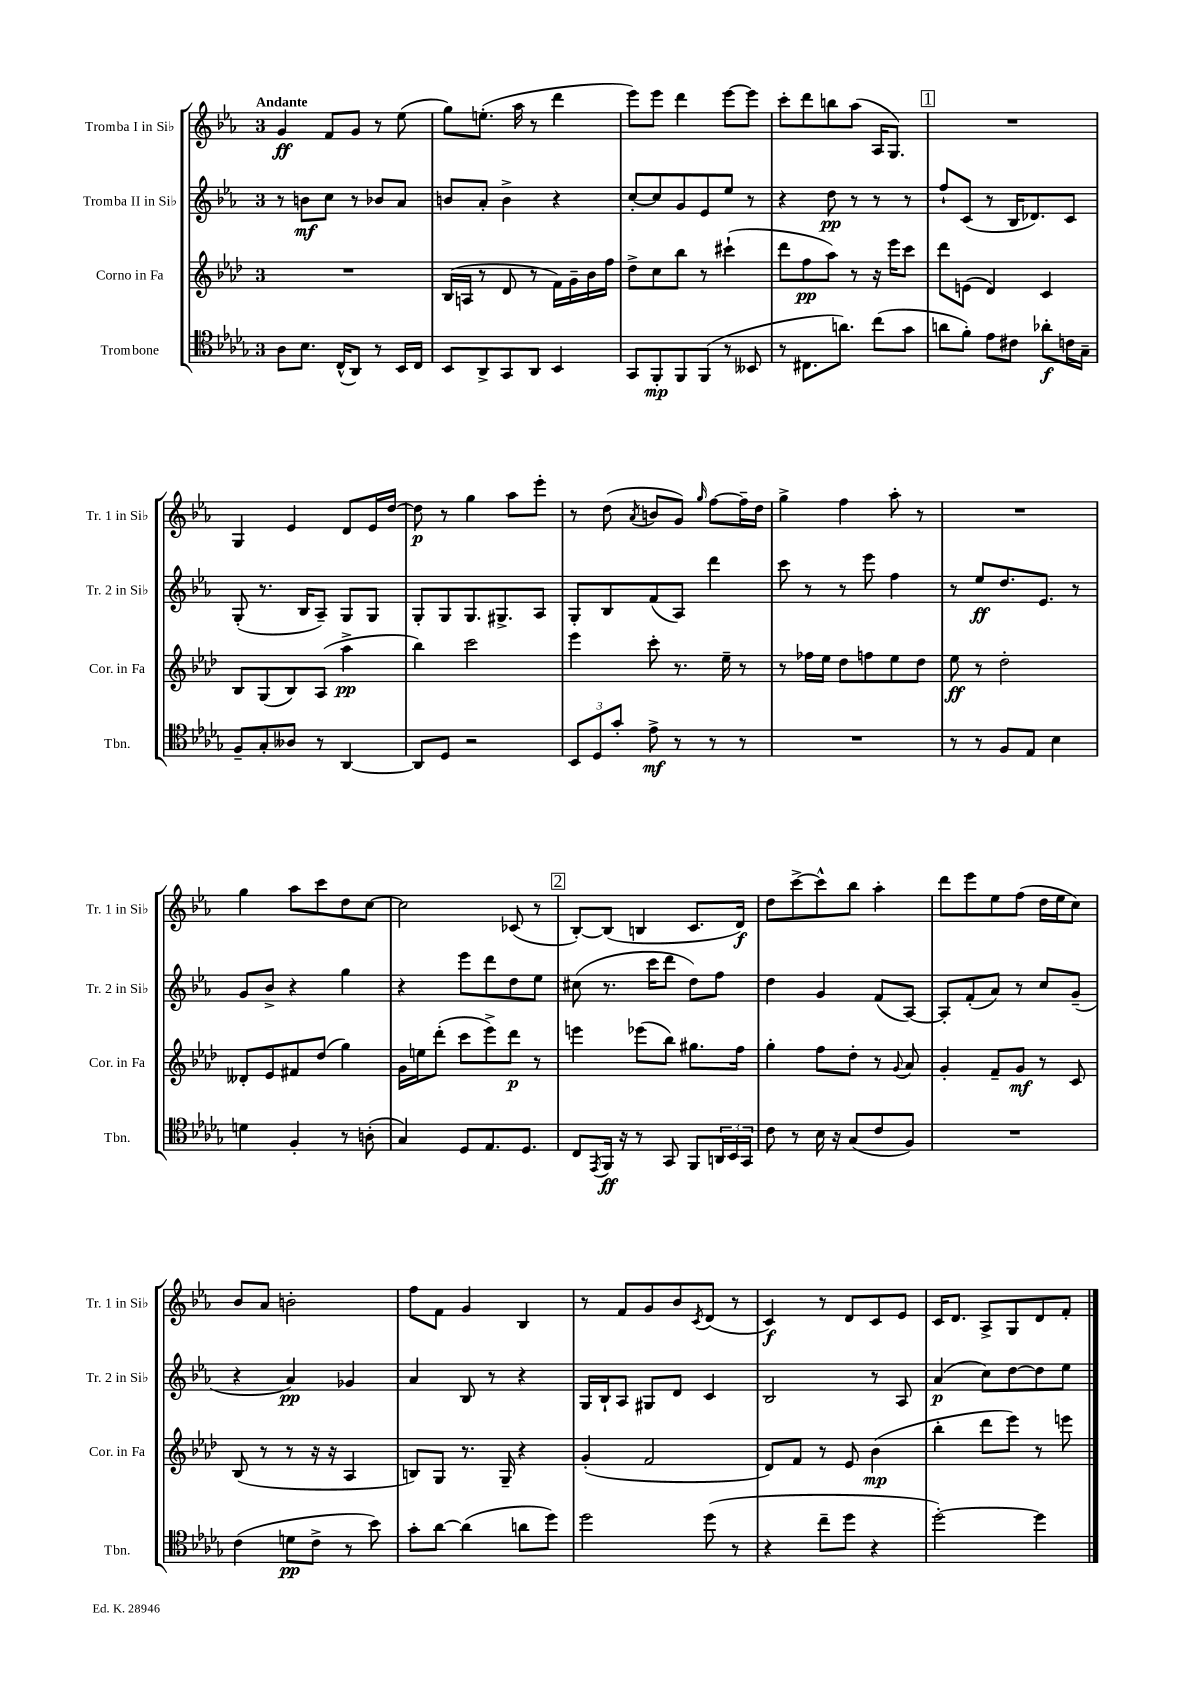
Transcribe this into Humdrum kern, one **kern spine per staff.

**kern	**kern	**kern	**kern
*staff4	*staff3	*staff2	*staff1
*clefC4	*clefG2	*clefG2	*clefG2
*k[b-e-a-d-g-]	*k[b-e-a-d-]	*k[b-e-a-]	*k[b-e-a-]
*M3/4	*M3/4	*M3/4	*M3/4
8A-	2.r	8r	4g
8.B-	.	8b	.
.	.	8cc	8f
(16C^^	.	.	.
8AA-)	.	8r	8g
8r	.	8b-	8r
16BB-	.	8a-	(8ee-
16C	.	.	.
=	=	=	=
8BB-	(16B-	8b	8gg)
.	16A	.	.
8AA-^	8r	8a-'	(8.ee'
8GG-	8d-	4b^	.
.	.	.	16aa-
8AA-	8r	.	8r
4BB-	16f)	4r	4ddd
.	16g~	.	.
.	16b-	.	.
.	16ff	.	.
=	=	=	=
8GG-	8dd-^	[8cc'	8eee-)
8FF'	8cc	8cc]	8eee-
8FF	8bb-	8g	4ddd
(8FF	8r	8e-	.
8r	(4ccc#`	8ee-	[8eee-
8BB--	.	8r	8eee-]
=	=	=	=
8r	8ddd-	4r	8ccc'
8.C#	8ff	.	8ddd
.	8aa-)	8dd	8bb
8.a)	.	.	.
.	8r	8r	(8aa-
(8cc	16r	8r	16A-
.	16eee-	.	8.G)
8g-	8ccc	8r	.
=	=	=	=
8a	8ddd-	8ff`	2.r
8f')	(8e	(8c	.
8e-	4d-)	8r	.
8c#	.	16B-	.
.	.	8.d-)	.
8a-'	4c	.	.
16c	.	8c	.
16G-~	.	.	.
=	=	=	=
8F~	8B-	(8G'	4G
8G-'	(8G	8.r	.
8A--	8B-)	.	4e-
.	.	16B-	.
8r	(8A-	8A-~)	.
[4AA-	4aa-^	8G	8d
.	.	8G	16e-
.	.	.	[16dd
=	=	=	=
8AA-]	4bb-)	8G'	8dd]
8D-	.	8G	8r
2r	2ccc	8.G	4gg
.	.	8.G#^	.
.	.	.	8aa-
.	.	8A-	8eee-'
=	=	=	=
12BB-	4eee-	8G'	8r
12D-	.	.	.
.	.	8B-	(8dd
12g-'	.	.	.
.	.	.	8qa-
8e-^	8ccc'	(8f	8b
8r	8.r	8A-)	8g)
.	.	.	16qqgg
8r	.	4ddd	[8ff
.	16ee-~	.	.
8r	8r	.	16ff~]
.	.	.	16dd
=	=	=	=
2.r	8r	8ccc	4gg^
.	16ff-	8r	.
.	16ee-	.	.
.	8dd-	8r	4ff
.	8ff	8eee-	.
.	8ee-	4ff	8aa-'
.	8dd-	.	8r
=	=	=	=
8r	8ee-	8r	2.r
8r	8r	8ee-	.
8F	2dd-'	8.dd	.
8E-	.	.	.
.	.	8.e-	.
4B-	.	.	.
.	.	8r	.
=	=	=	=
4d	8d--'	8g	4gg
.	8e-	8b-^	.
4F'	8f#	4r	8aa-
.	(8dd-	.	8ccc
8r	4gg)	4gg	8dd
(8A'	.	.	[8cc
=	=	=	=
4G-)	16g	4r	2cc]
.	16ee	.	.
.	(8ddd-'	.	.
8D-	8ccc	8eee-	.
8.E-	8eee-^)	8ddd	.
.	8ddd-	8dd	(8c-
8.D-	.	.	.
.	8r	8ee-	8r
=	=	=	=
8C	4eee	(8cc#	[8B-')
8qEE-	.	.	.
16FF	.	8.r	(8B-]
16r	.	.	.
8r	(8eee-	.	4B
.	.	16ccc	.
8GG-	8bb-)	8ddd	.
8FF	8.gg#	8dd)	8.c
24AA	.	8ff	.
24BB-	.	.	.
.	16ff	.	16d)
24GG-	.	.	.
=	=	=	=
8c	4gg'	4dd	8dd
8r	.	.	[8ccc^
16B-	8ff	4g	8ccc^^]
16r	.	.	.
(8G-	8dd-'	.	8bb-
8c	8r	(8f	4aa-'
.	8qqg	.	.
8F)	8a-	[8A-)	.
=	=	=	=
2.r	4g'	8A-']	8ddd
.	.	(8f'	8eee-
.	8f~	8a-)	8ee-
.	8g	8r	(8ff
.	8r	8cc	16dd
.	.	.	16ee-
.	8c	(8g~	8cc)
=	=	=	=
(4c	(8B-	4r	8b-
.	8r	.	8a-
8d	8r	4a-)	2b'
8c^	16r	.	.
.	16r	.	.
8r	4A-	4g-	.
8b-)	.	.	.
=	=	=	=
8g-'	8B)	4a-	8ff
[8a-	8G	.	8f
(4a-]	8.r	8B-	4g
.	.	8r	.
.	16G~	.	.
8a	4r	4r	4B-
8dd-)	.	.	.
=	=	=	=
2dd-	(4g'	16G	8r
.	.	16B-`	.
.	.	8A-	8f
.	2f	8G#	8g
.	.	8d	8b-
.	.	.	8qc
(8dd-	.	4c	(8d
8r	.	.	8r
=	=	=	=
4r	8d-)	2B-	4c)
.	8f	.	.
8cc~	8r	.	8r
8dd-	8e-	.	8d
4r	(4b-	8r	8c
.	.	8A-	8e-
=	=	=	=
[2dd-')	4bb-'	(4a-	16c
.	.	.	8.d
.	8ddd-	8cc)	8A-^
.	8eee-)	[8dd	8G
4dd-]	8r	8dd]	8d
.	8eee	8ee-	8f'
==	==	==	==
*-	*-	*-	*-
